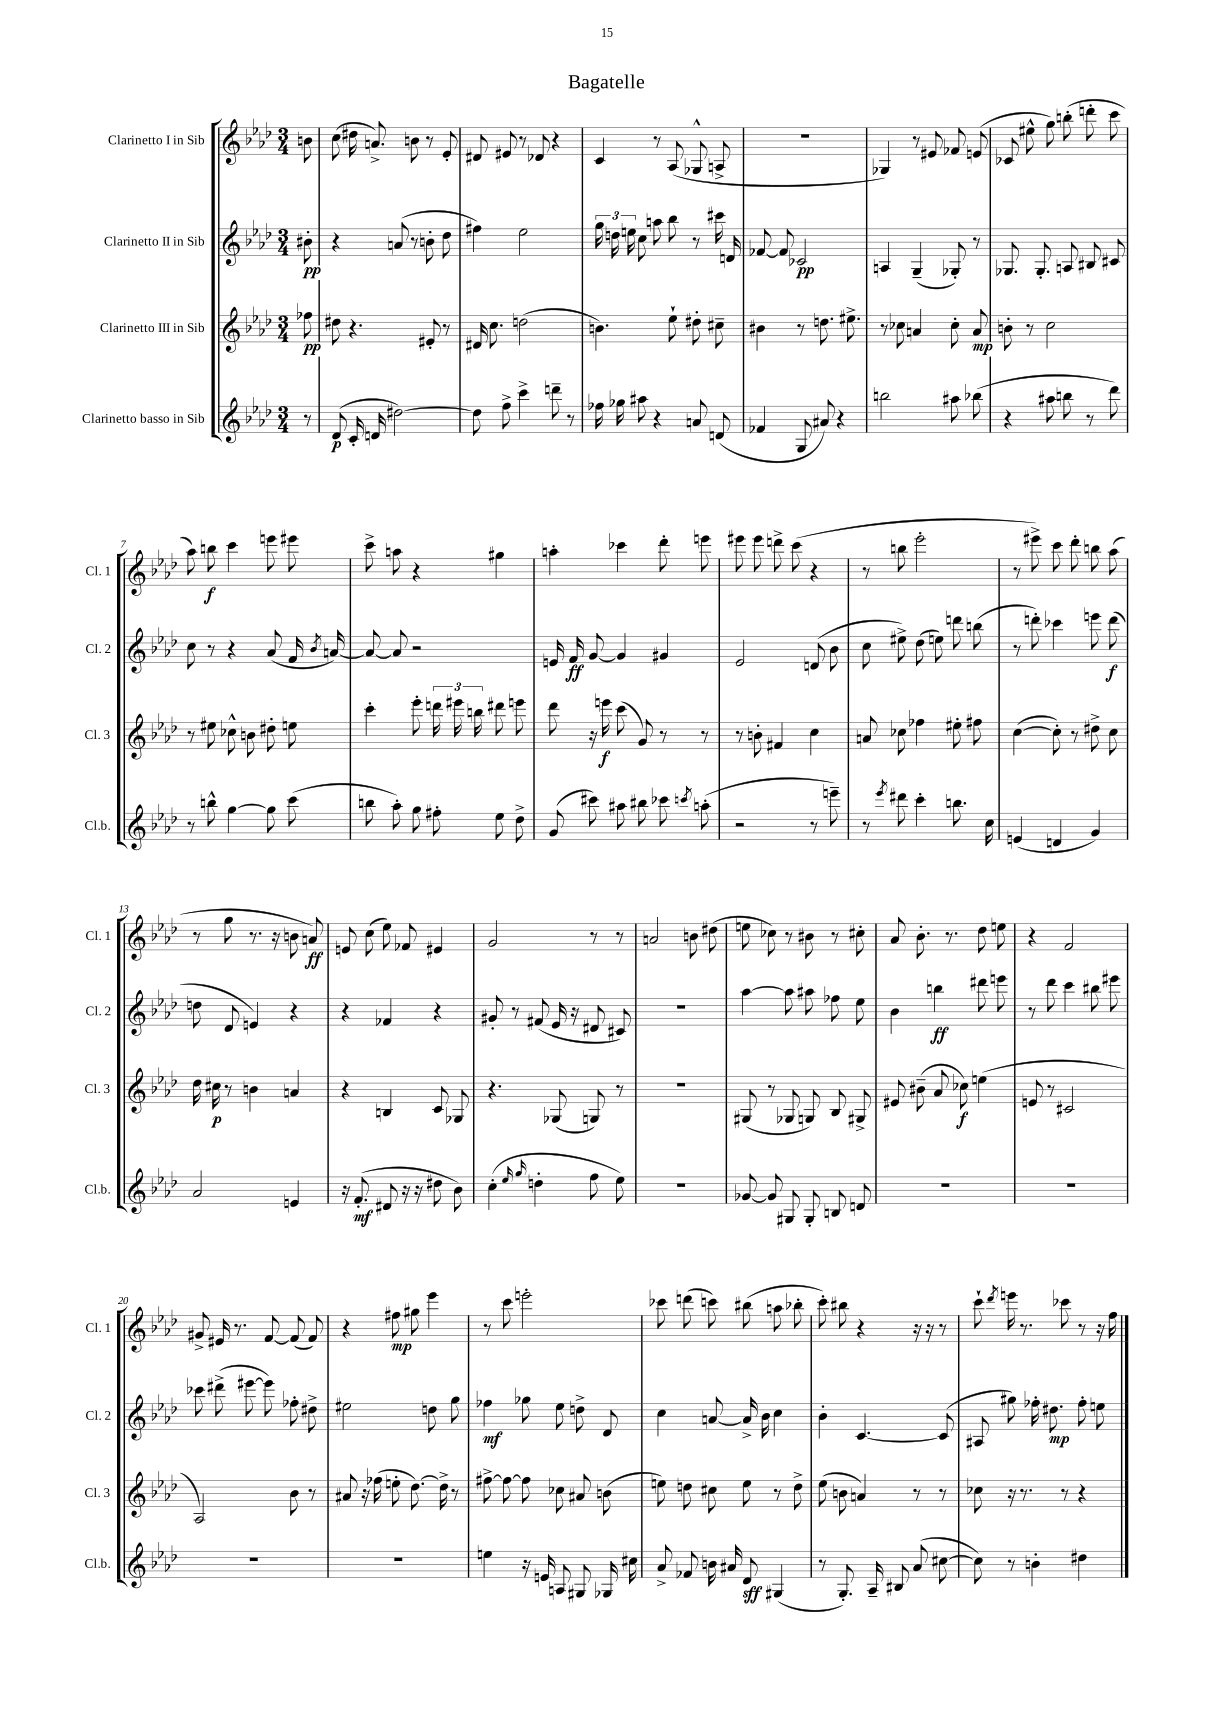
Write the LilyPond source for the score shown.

\header { title = "Bagatelle" }
<<
\new StaffGroup <<
\new Staff = "s0" \with { instrumentName = "Clarinetto I in Sib" shortInstrumentName = "Cl. 1" } {
    \clef treble \key aes \major \numericTimeSignature \time 3/4 \partial 8
    \autoBeamOff b'8 |
    c''8( dis''16 a'8.->) b'8 r8 ees'8-. |
    dis'8 eis'8 r8 des'8 r4 |
    c'4 r8 aes8( ges8-^ a8-> |
    R2. |
    ges4) r8 eis'8 fes'8 e'8( |
    ces'8 eis''8-^ g''8) b''8-.( d'''8-. c'''8 |
    aes''8) b''8\f c'''4 e'''8 eis'''8 |
    c'''8-> a''8 r4 gis''4 |
    a''4-. ces'''4 des'''8-. e'''8 |
    eis'''8 eis'''8 d'''8-> c'''8( r4 |
    r8 b''8 ees'''2-. |
    r8 eis'''8->) c'''8 des'''8-. b''8 aes''8( |
    r8 g''8 r8. r16 b'8 a'8\ff) |
    e'8 c''8( ees''8) fes'8 eis'4 |
    g'2 r8 r8 |
    a'2 b'8 dis''8( |
    e''8 ces''8) r8 bis'8 r8 cis''8-. |
    aes'8 bes'8.-. r8. des''8 e''8 |
    r4 f'2 |
    gis'8-> eis'16 r8. f'8~ f'8( f'8) |
    r4 fis''8\mp gis''8 ees'''4 |
    r8 c'''8 e'''2-. |
    ces'''8 d'''8( c'''8) bis''8( a''8 bes''8-. |
    c'''8-.) bis''8 r4 r16 r16 r8 |
    c'''8-! \acciaccatura { des'''8 } e'''16 r8. ces'''8 r8 r16 f''16 \bar "|." |
}
\new Staff = "s1" \with { instrumentName = "Clarinetto II in Sib" shortInstrumentName = "Cl. 2" } {
    \clef treble \key aes \major \numericTimeSignature \time 3/4 \partial 8
    \autoBeamOff bis'8-.\pp |
    r4 a'8( r8 b'8-. des''8 |
    fis''4) ees''2 |
    \tuplet 3/2 { g''16 d''16 e''16 } c''8 a''8 bes''8 r8 cis'''16 d'16 |
    fes'8~ fes'8 ces'2\pp |
    a4 g4--( ges8-.) r8 |
    ges8. ges8.-. a8 bis8 cis'8 |
    c''8 r8 r4 aes'8( f'16 \acciaccatura { bes'8 } a'16~) |
    a'8~ a'8 r2 |
    e'16 f'16\ff g'8~ g'4 gis'4 |
    ees'2 d'8( bes'8 |
    c''8 eis''8->) des''8( e''8) d'''8 b''8( |
    r8 d'''8-.) ces'''4 e'''8 d'''8\f( |
    d''8 des'8 e'4) r4 |
    r4 fes'4 r4 |
    gis'8-. r8 fis'8( ees'16 r16 dis'8 cis'8) |
    R2. |
    aes''4~ aes''8 ais''8 fes''8 ees''8 |
    bes'4 b''4\ff dis'''8 e'''8 |
    r8 des'''8 c'''4 bis''8 eis'''8 |
    ces'''8 dis'''8->( eis'''8~ eis'''8) fes''8-. dis''8-> |
    eis''2 d''8 g''8 |
    fes''4\mf ges''8 ees''8 d''8-> des'8 |
    c''4 a'8~ a'16-> bes'16 c''4 |
    bes'4-. c'4.~ c'8( |
    ais8 gis''8) fes''16-. dis''8.\mp fes''8-. e''8 \bar "|." |
}
\new Staff = "s2" \with { instrumentName = "Clarinetto III in Sib" shortInstrumentName = "Cl. 3" } {
    \clef treble \key aes \major \numericTimeSignature \time 3/4 \partial 8
    \autoBeamOff fes''8\pp |
    dis''8 r4. eis'8-. r8 |
    dis'16 c''8. d''2( |
    b'4.) ees''8-! dis''8-. cis''8-- |
    bis'4 r8 d''8. eis''8.-> |
    r8 ces''8 a'4 ces''8-. a'8\mp |
    b'8-. r8 c''2 |
    r8 eis''8 ces''8-^ b'8 dis''8-. e''8 |
    c'''4-. ees'''8-. \tuplet 3/2 { d'''16 eis'''16 b''16 } dis'''8 e'''8 |
    des'''8 r16 e'''16\f c'''8( g'8) r8 r8 |
    r8 b'8-. fis'4 c''4 |
    a'8 ces''8 fes''4 eis''8-. fis''8 |
    c''4~( c''8-.) r8 dis''8-> c''8 |
    des''16 cis''16\p r8 b'4 a'4 |
    r4 b4 c'8 ges8 |
    r4. ges8( g8) r8 |
    R2. |
    gis8( r8 ges8 g8) bes8 gis8-> |
    eis'8 bis'8--( aes'8 ces''8\f) e''4( |
    e'8 r8 cis'2 |
    aes2) bes'8 r8 |
    ais'8 r16 fes''16( e''8-. des''8.~) des''16-> r8 |
    fis''8~-> fis''8~ fis''8 ces''8 ais'8 b'8( |
    e''8) d''8 cis''8 e''8 r8 d''8-> |
    ees''8( b'8 a'4) r8 r8 |
    ces''8 r16 r8. r8 r4 \bar "|." |
}
\new Staff = "s3" \with { instrumentName = "Clarinetto basso in Sib" shortInstrumentName = "Cl.b." } {
    \clef treble \key aes \major \numericTimeSignature \time 3/4 \partial 8
    \autoBeamOff r8 |
    des'8\p( c'16-. d'16 dis''2~) |
    dis''8 f''8-> c'''4-> d'''8-- r8 |
    fes''16 ges''16 ais''8 r4 a'8 d'8( |
    fes'4 g8 ais'8) r4 |
    b''2 ais''8 bes''8( |
    r4 ais''8 b''8 r8 des'''8) |
    r8 b''8-^ g''4~ g''8 c'''8( |
    b''8 aes''8-.) g''8 fis''8-. ees''8 des''8-> |
    g'8( cis'''8) ais''8 bis''8 ces'''8 \acciaccatura { c'''8 } a''8-.( |
    r2 r8 e'''8--) |
    r8 \acciaccatura { ees'''8 } dis'''8 c'''4-. b''8. c''16 |
    e'4( d'4 g'4) |
    aes'2 e'4 |
    r16 f'8.-.\mf( dis'8 r16 r16 dis''8 bes'8) |
    c''4-.( \grace { ees''16 g''16 } d''4-. f''8 ees''8) |
    R2. |
    ges'8~ ges'8 gis8 gis8-. b8 d'8 |
    R2. |
    R2. |
    R2. |
    R2. |
    e''4 r16 e'16 a8 gis8 ges16 cis''16 |
    aes'8-> fes'8 b'16 ais'16 des'8\sff gis4( |
    r8 g8.-.) aes16-- bis8 aes'8( cis''8~ |
    cis''8) r8 b'4-. dis''4 \bar "|." |
}
>>
>>
